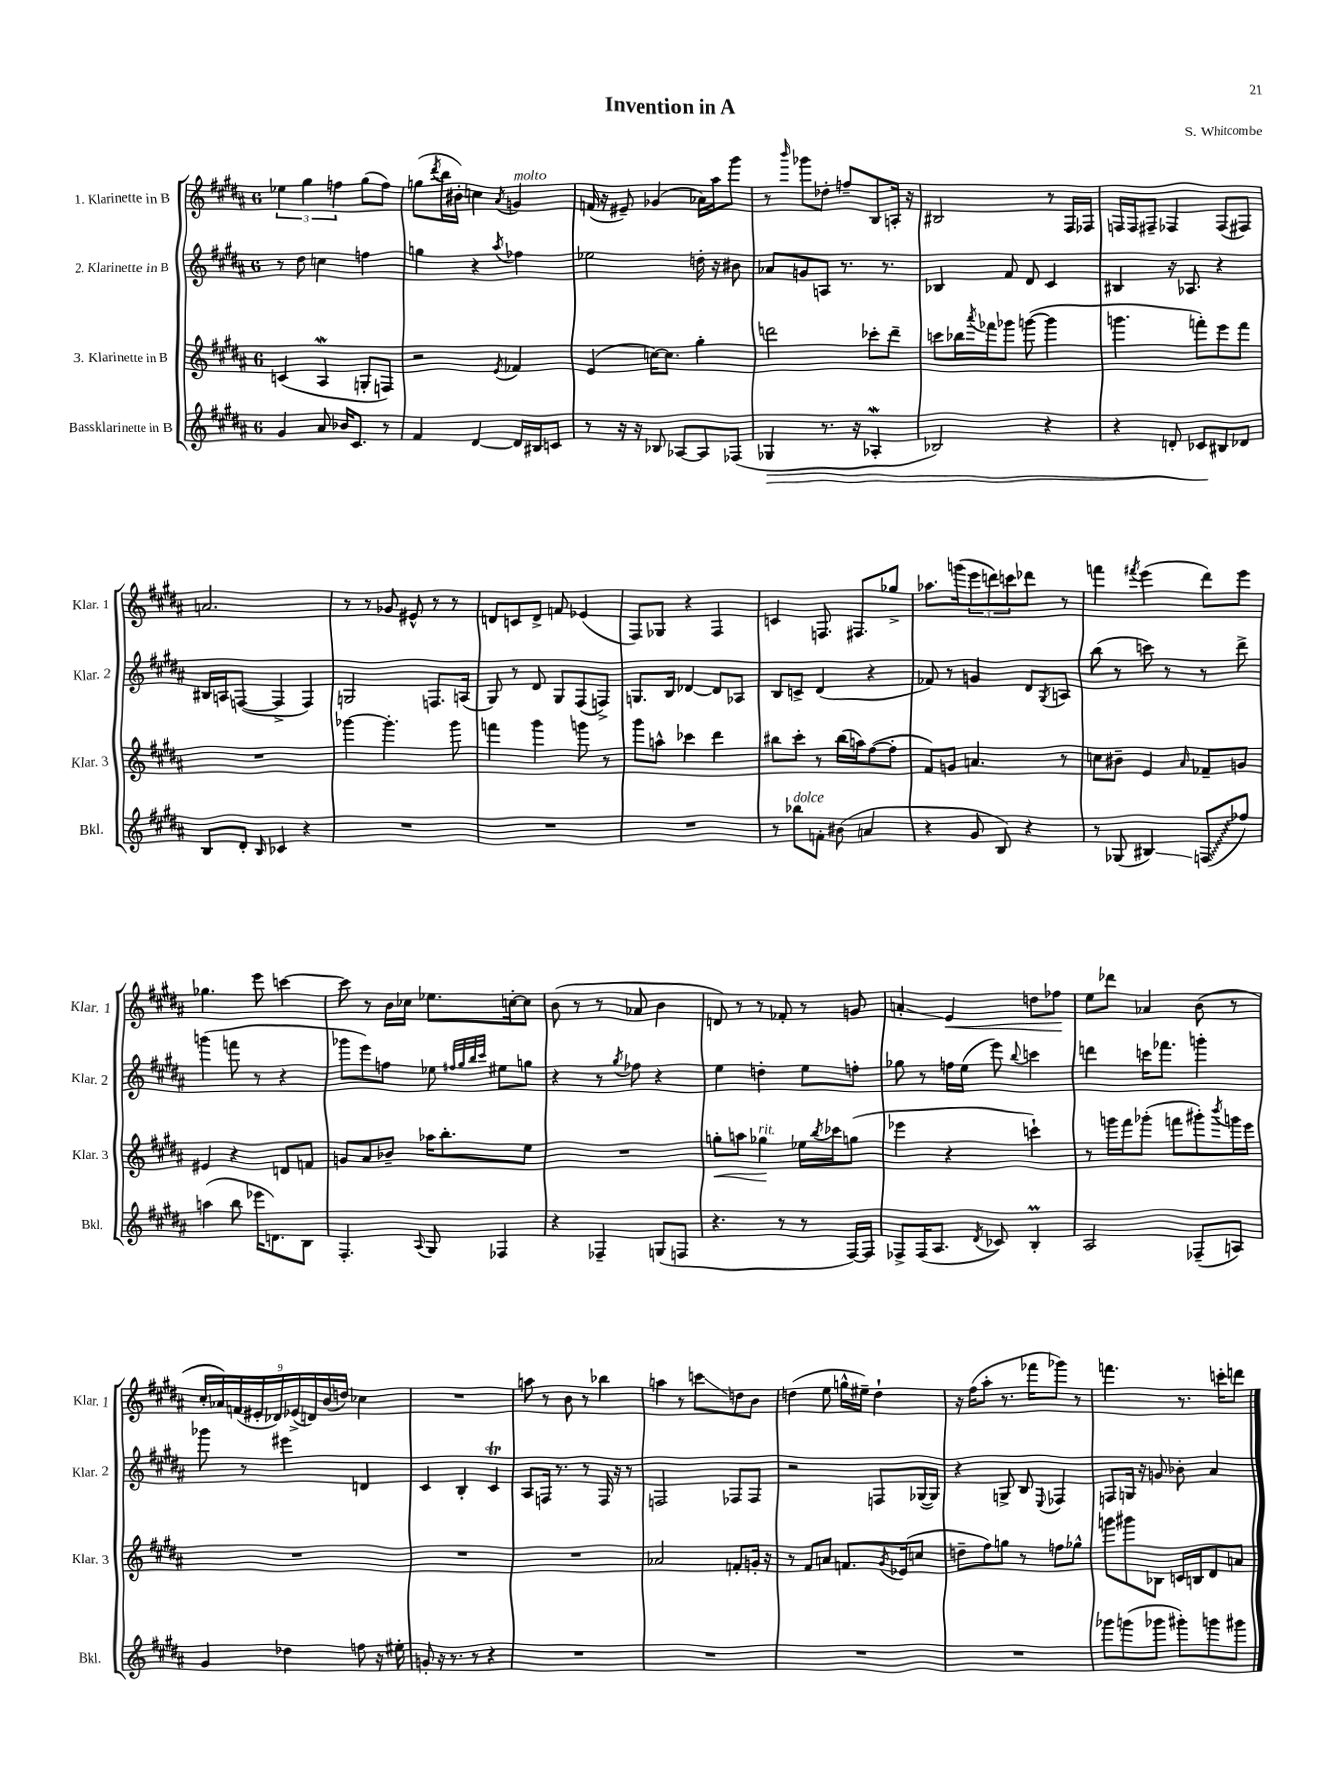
\header { title = "Invention in A" composer = "S. Whitcombe" }
<<
\new StaffGroup <<
\new Staff = "s0" \with { instrumentName = "1. Klarinette in B" shortInstrumentName = "Klar. 1" } {
    \clef treble \key b \major \once \override Staff.TimeSignature.style = #'single-digit \time 6/8
    \tuplet 3/2 { ees''4 gis''4 f''4 } gis''8( f''8) |
    g''8( \acciaccatura { dis'''8 } b''16 bis'16-.) c''4 \acciaccatura { ais'8 } g'4^\markup { \italic "molto" } |
    f'16( r16 eis'8--) ges'4( aes'16) ais''16 gis'''8 |
    r8 \grace { b'''16 } ges'''8 des''8-. f''8-- b8 a16-. r16 |
    bis2 r8 fis16 fes16 |
    f16 f16 fis8-- fes4 fes8( fis8) |
    a'2. |
    r8 r8 ges'8 eis'8-^ r8 r8 |
    d'8 c'8 d'8-> f'8 ees'4( |
    fis8) ges8 r4 fis4 |
    c'4 f8. fis8. ges''8-> |
    aes''8. g'''16( \tuplet 3/2 { e'''8 d'''8) c'''8 } des'''8 r8 |
    f'''4 \acciaccatura { fis'''8 } e'''4( dis'''8) e'''8 |
    ges''4. e'''8 c'''4~ |
    c'''8 r8 b'16 ces''16 ees''8. c''16~-. c''8 |
    b'8( r8 r8 aes'8 b'4 |
    d'8) r8 r8 fes'8-. r8 g'8 |
    a'4-.\glissando e'4\< d''8 fes''8\! |
    e''8 des'''8 aes'4 b'8( r8 |
    \tuplet 9/8 { cis''16-. aes'16) f'16( eis'16-. des'16) ees'16->( d'16) b'16( d''16) } ces''4 |
    R2. |
    a''8 r8 b'8 r8 bes''4 |
    a''4 r8 c'''8\glissando d''8 b'8 |
    d''4( e''8 g''16-^ eis''16--) d''4-! |
    r16 fis''16( ais''8-. r8. fes'''16 ges'''8) r8 |
    f'''4. r8. c'''16-. d'''8 \bar "|." |
}
\new Staff = "s1" \with { instrumentName = "2. Klarinette in B" shortInstrumentName = "Klar. 2" } {
    \clef treble \key b \major \once \override Staff.TimeSignature.style = #'single-digit \time 6/8
    r8 dis''8 c''4 f''4 |
    g''4 r4 \acciaccatura { ais''8 } fes''4 |
    ees''2 d''16-. r16 bis'8 |
    aes'8 g'8 a8 r8. r8. |
    bes4 fis'8 dis'8 cis'4 |
    bis4 r16 aes8. r4 |
    bis16 a16 f8~( f4-> f4) |
    g2 f8. a16( |
    gis8) r8 dis'8 gis8 fis8( f8->) |
    g8. b16 des'4~ des'8 aes8 |
    b8 c'8-> dis'4( r4 |
    fes'8) r8 g'4 dis'8 \acciaccatura { gis8 } a8 |
    b''8( r8 c'''8) r8 r8 dis'''8-> |
    g'''4( f'''8 r8 r4 |
    ges'''8 e'''8) f''8 ees''8 \grace { fis''32 gis''32 b''32 cis'''32 } eis''8 g''8 |
    r4 r8 \acciaccatura { gis''8 } fes''8 r4 |
    e''4 d''4-. e''8 f''8-. |
    ges''8 r8 f''16 e''16( e'''8) \appoggiatura { b''8 } c'''4 |
    d'''4 c'''16 fes'''8. g'''4-. |
    ges'''8 r8 eis'''4 d'4 |
    cis'4 b4-. cis'4\trill |
    ais8 f16 r8. r8 f16 r16 r8 |
    f2 fes8 fes8 |
    r2 f8 ges16~( ges16) |
    r4 g8-> b8 \appoggiatura { e8 } fes4 |
    f8 g16 r16 g'8 bes'8-. ais'4 \bar "|." |
}
\new Staff = "s2" \with { instrumentName = "3. Klarinette in B" shortInstrumentName = "Klar. 3" } {
    \clef treble \key b \major \once \override Staff.TimeSignature.style = #'single-digit \time 6/8
    c'4( ais4\mordent g8-. f8) |
    r2 \acciaccatura { e'8 } fes'4 |
    e'4( c''16~) c''8. gis''4-. |
    d'''2 ces'''8-. d'''8-- |
    c'''8 bes''16 \acciaccatura { ais'''8 } fes'''16 ges'''8 g'''8~( g'''4 |
    g'''4. f'''8-.) e'''8 f'''8 |
    R2. |
    ges'''4~ ges'''4.-. ges'''8 |
    f'''4 gis'''4 g'''8 r8 |
    gis'''8 a''8-^ ces'''4 dis'''4 |
    bis''8 cis'''8-. r8 bis''16( a''16) fis''8~( fis''8-. |
    fis'8) g'8 a'4. r8 |
    c''8 bis'8-- e'4 \grace { ais'16 } fes'8-- g'8 |
    eis'4 r4 d'8 f'8 |
    g'8 ais'8 bes'8-- aes''16 b''8.-. e''8 |
    R2. |
    g''8-.\< a''8 ges''4\!^\markup { \italic "rit." } ees''16 \acciaccatura { b''8 } ces'''16 g''8( |
    ees'''4 r4 c'''4-!) |
    r8 g'''16 fis'''16 ges'''8-.( f'''8 gis'''8-.) \acciaccatura { b'''8 } g'''16 e'''16 |
    R2. |
    R2. |
    R2. |
    aes'2 f'8-. g'16-. r16 |
    r8 fis'8 a'8 f'8. \acciaccatura { gis'8 } ees'16( c''8 |
    d''8-- fis''8) g''8 r8 f''8 ges''8-^ |
    g'''8 gis'''8 bes8 c'16 b16 dis'8 a'8 \bar "|." |
}
\new Staff = "s3" \with { instrumentName = "Bassklarinette in B" shortInstrumentName = "Bkl." } {
    \clef treble \key b \major \once \override Staff.TimeSignature.style = #'single-digit \time 6/8
    gis'4 ais'8 bes'16 cis'8. r8 |
    fis'4 dis'4~ dis'16 bis16 c'8 |
    r8 r16 r16 bes8 aes8~ aes8 fes8( |
    ges4\> r8. r16 aes4-.\mordent |
    bes2) r4 |
    r4 d'8-. ces'8\! bis8 des'8 |
    b8 dis'8-. \grace { b16 } ces'4 r4 |
    R2. |
    R2. |
    R2. |
    r8 bes''8^\markup { \italic "dolce" } f'8-. bis'8( a'4 |
    r4 gis'8 b8) r4 |
    r8 ges8( bis4\glissando) \once \override Glissando.style = #'zigzag f8\glissando( fes''8) |
    a''4( b''8 ees'''16 d'8.) b8 |
    fis4.-. \appoggiatura { ais8 } gis8 fes4 |
    r4 fes4-- g8( f8 |
    r4. r8 r8 fis16~) fis16 |
    fes8-> fes16( ais8. \acciaccatura { dis'8 } ces'8) b4-.\prall |
    ais2 fes8--( a8) |
    gis'4 des''4 f''8 r16 eis''16-. |
    g'8-. r16 r8. r8 r4 |
    R2. |
    R2. |
    R2. |
    R2. |
    ges'''8 g'''8( ges'''8 gis'''8-.) g'''8 gis'''8 \bar "|." |
}
>>
>>
\layout { \context { \Score \remove "Bar_number_engraver" } }
